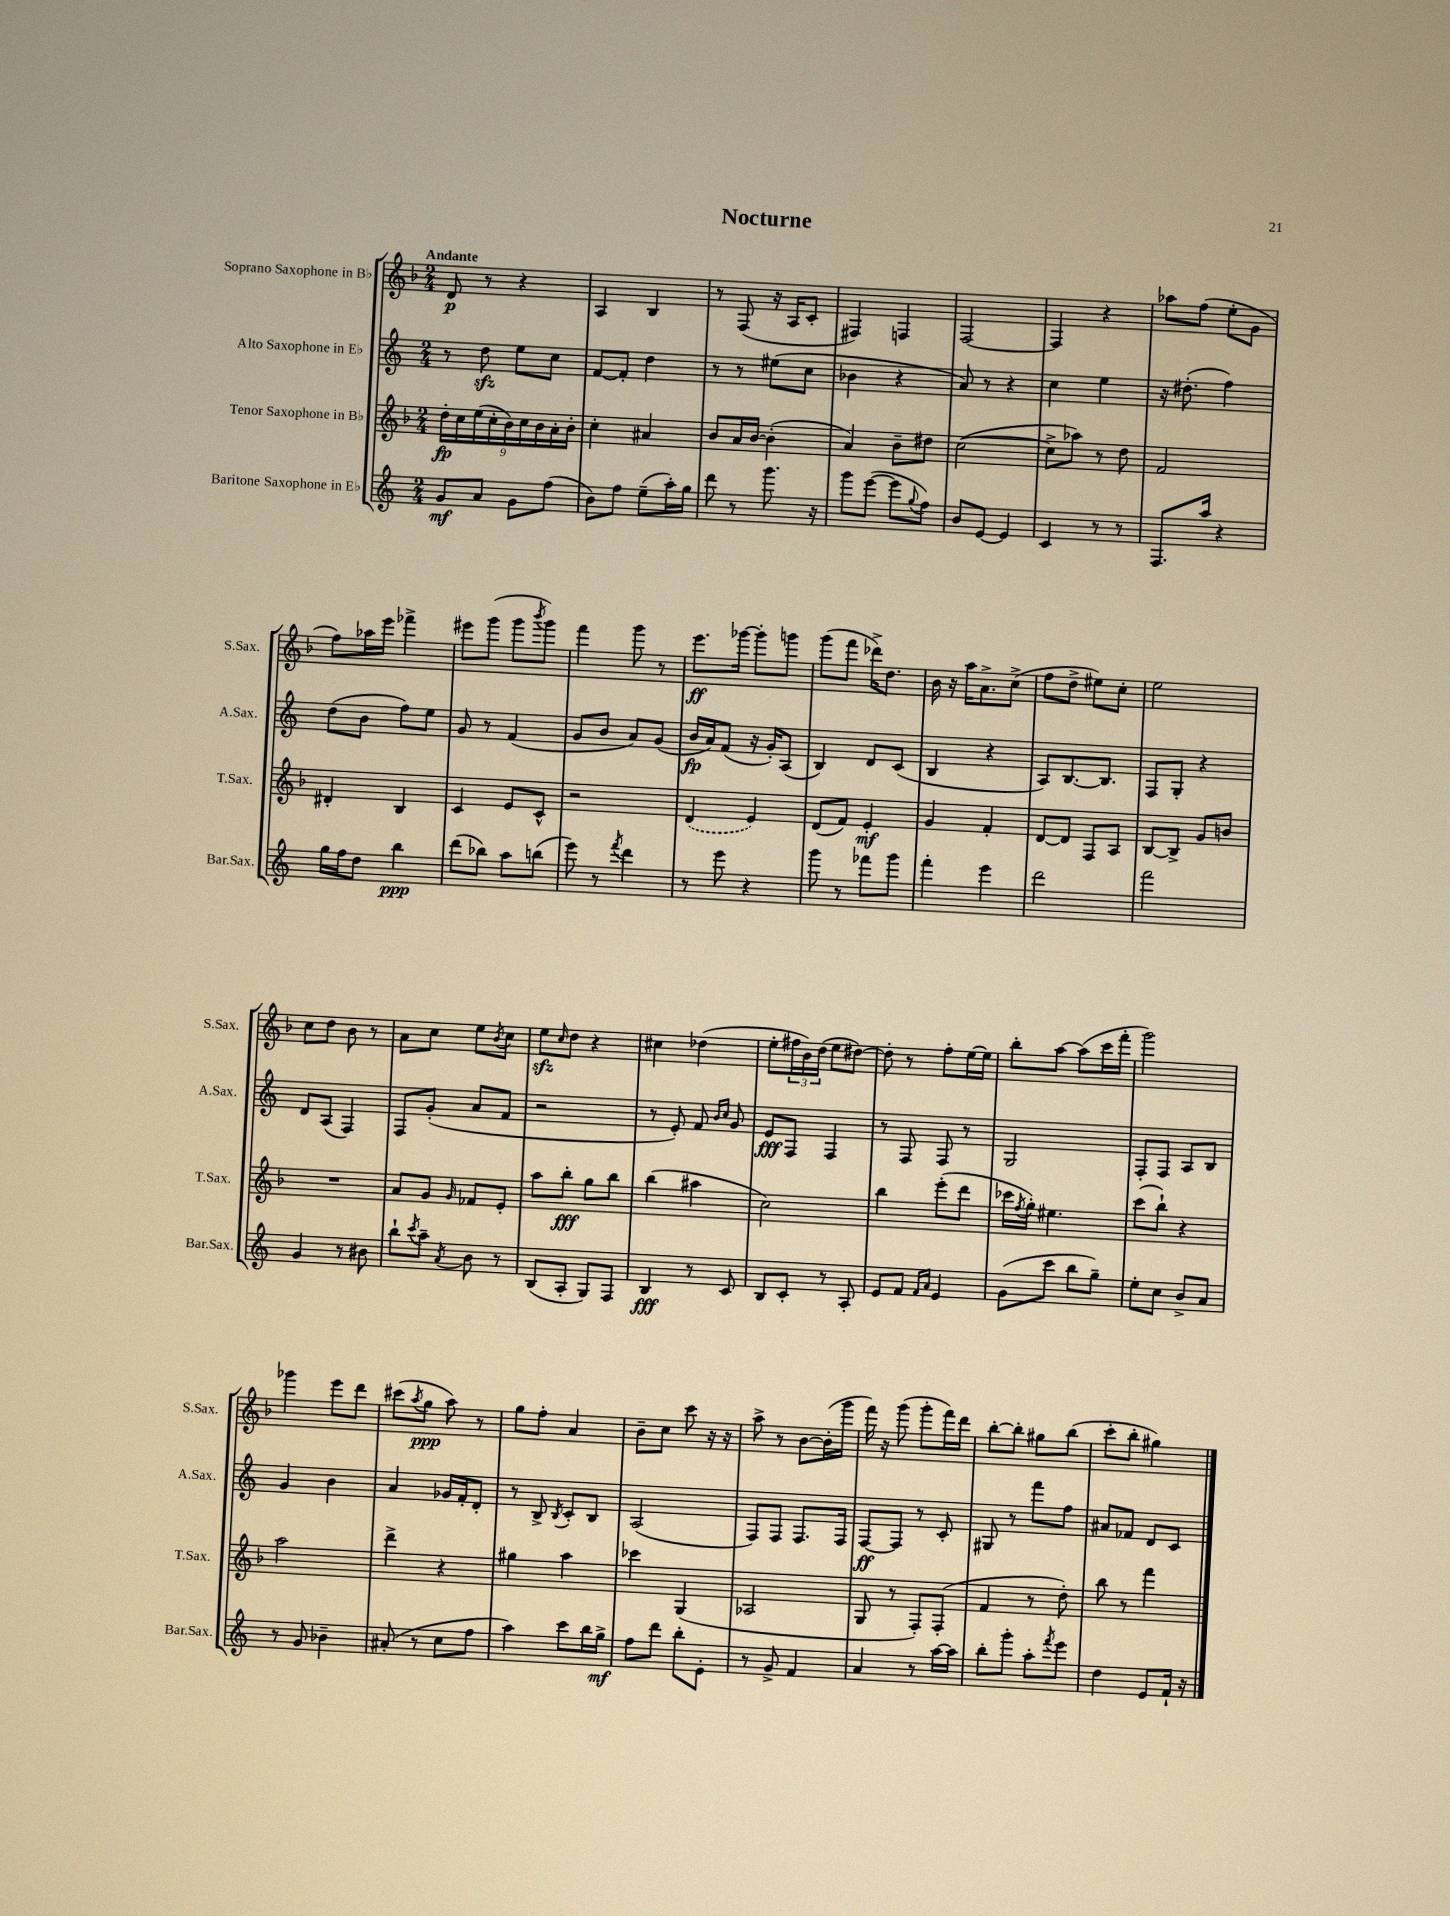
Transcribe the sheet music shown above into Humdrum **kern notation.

**kern	**kern	**kern	**kern
*staff4	*staff3	*staff2	*staff1
*clefG2	*clefG2	*clefG2	*clefG2
*k[]	*k[b-]	*k[]	*k[b-]
*M2/4	*M2/4	*M2/4	*M2/4
8g	18dd'	8r	8d
.	18cc	.	.
.	(18ee	.	.
8a	.	8dd	8r
.	18cc'	.	.
.	18b-)	.	.
8g	.	8ee	4r
.	18cc	.	.
.	18b-	.	.
(8ff	.	8cc	.
.	18a'	.	.
.	18b-'	.	.
=	=	=	=
8b)	4cc'	[8f	4A
8ff	.	8f']	.
(8ee~	4a#	4dd	4B-
16aa')	.	.	.
16gg	.	.	.
=	=	=	=
8ddd	8b-	8r	8r
8r	16a	8r	(8F
.	[16b-	.	.
8.ggg	(4b-']	(8ee#	16r
.	.	.	16A
.	.	8cc	8c'
16r	.	.	.
=	=	=	=
8ggg	4a)	4b-	4F#)
([8eee	.	.	.
8eee]	8b-~	4r	4F
8qqgg	.	.	.
8ff)	8dd#	.	.
=	=	=	=
8b	([2cc	8a)	[2F
[8e	.	8r	.
4e]	.	4r	.
=	=	=	=
4c	8cc^]	4cc	4F]
.	8aa-)	.	.
8r	8r	4ee	4r
8r	8dd	.	.
=	=	=	=
8.F	2f	16r	8aa-
.	.	(8.dd#'	.
.	.	.	(8ff
16aa	.	.	.
4r	.	4ff)	8ee'
.	.	.	8g
=	=	=	=
16gg	4d#'	(8dd	8ff)
16ff	.	.	.
8dd	.	8b	16aa-
.	.	.	16eee
4bb	4B-	8ff)	4fff-^
.	.	8ee	.
=	=	=	=
(8ddd	4c	8g	8eee#
8bb-)	.	8r	(8ggg
8aa	8e	(4f	8ggg
.	.	.	8qbbb-
(8bb	8c^^	.	8ggg)
=	=	=	=
8eee)	2r	8g	4fff
8r	.	8b	.
8qfff	.	.	.
4ddd	.	8a)	8ggg
.	.	(8g	8r
=	=	=	=
8r	(4d	16b	8.eee
.	.	16a)	.
8eee	.	(8f	.
.	.	.	[16ggg-
4r	4e)	16r	8ggg-']
.	.	16g')	.
.	.	(8A	8ggg
=	=	=	=
8ggg	(8d	4B)	(8ggg
8r	8f)	.	8fff
8fff-	4e'	8d	16ddd-^)
.	.	.	8.dd
8ggg	.	(8c	.
=	=	=	=
4fff'	4g	4B	16b-
.	.	.	16r
.	.	.	16aa
.	.	.	8.a^
4eee	4f'	4r	.
.	.	.	(8cc^
=	=	=	=
2ddd	[8d	8A)	8ff
.	8d]	[8.B	8dd^
.	8F	.	8ee#)
.	.	8.B]	.
.	8A	.	8cc'
=	=	=	=
2fff	[8B-	8F	2ee
.	8B-^]	8G'	.
.	8g	4r	.
.	8b	.	.
=	=	=	=
4g	2r	8d	8cc
.	.	(8A	8dd
8r	.	4F)	8b-
8b#	.	.	8r
=	=	=	=
8bb`	8a	8F	8a
8qccc	.	.	.
8aa~	8g	(8g'	8cc
8qa	16qqg	.	.
8b	8f-	8a	8ee
.	.	.	8qb-
8r	8e'	8f	8cc
=	=	=	=
(8B	8aa	2r	8ee
.	.	.	16qqcc
8A'	8bb-'	.	8dd
8G)	8gg	.	4r
8F	8bb-	.	.
=	=	=	=
4B	(4bb-	8r	4cc#
.	.	8e')	.
8r	4aa#	8f	(4dd-
.	.	16qqb	.
.	.	16qqcc	.
8c	.	8g	.
=	=	=	=
8B	2cc)	8e	8ee'
8c'	.	8F	24ff#
.	.	.	24b-)
.	.	.	(24dd
8r	.	4F	8ee
8A'	.	.	[8dd#)
=	=	=	=
8e	4bb-	8r	8dd#']
8f	.	8F	8r
16qqf	.	.	.
16qqa	.	.	.
4e	(8eee'	8F	8ff'
.	8ddd	8r	[16ee
.	.	.	16ee]
=	=	=	=
(8g	16ccc-	2G	8bb-'
.	8qff	.	.
.	16gg')	.	.
8ccc	4.ee#	.	[8aa
8bb	.	.	(8aa]
8gg~)	.	.	16ccc
.	.	.	16fff'
=	=	=	=
8ee'	(8ccc	8F'	2ggg)
8cc	8bb-`)	8F	.
8b^	4r	8A	.
8a	.	8B	.
=	=	=	=
8r	2aa	4g	4ggg-
8g	.	.	.
4b-~	.	4b	8eee
.	.	.	8ddd
=	=	=	=
(8a#'	4ddd^	4a	(8ccc#
.	.	.	8qaa
8r	.	.	8gg
8cc	4r	16g-	8aa)
.	.	16f'	.
8ff	.	8d'	8r
=	=	=	=
4aa)	4gg#	8r	8gg
.	.	8B^	8ff'
.	.	8qB	.
8ccc	4aa	8c'	4a
16bb	.	8B	.
16gg^	.	.	.
=	=	=	=
8ff	4ccc-	(2A	8b-~
8ddd	.	.	8cc
8bb'	(4G	.	8ccc
8e'	.	.	16r
.	.	.	16r
=	=	=	=
8r	2A-	8F)	8aa^
8g^	.	8F	8r
4f	.	8.F	[8b-
.	.	.	(16b-']
.	.	16F	16ggg
=	=	=	=
4a	8G	[8F	16fff)
.	.	.	16r
.	8r	8F]	(8ggg
8r	8F')	8r	8ggg'
[16aa	(8F'	8c'	16fff)
16aa]	.	.	16ddd
=	=	=	=
8bb'	4f	8G#	[8bb-'
8ggg'	.	8r	8bb-']
8aa'	8r	8fff	8gg#
8qfff	.	.	.
8eee	8dd')	8ff	(8bb-
=	=	=	=
4dd	8bb-	8a#	8ccc'
.	8r	8f-	8bb-'
8e	4fff	8d	4gg#)
16f`	.	8c	.
16r	.	.	.
==	==	==	==
*-	*-	*-	*-
